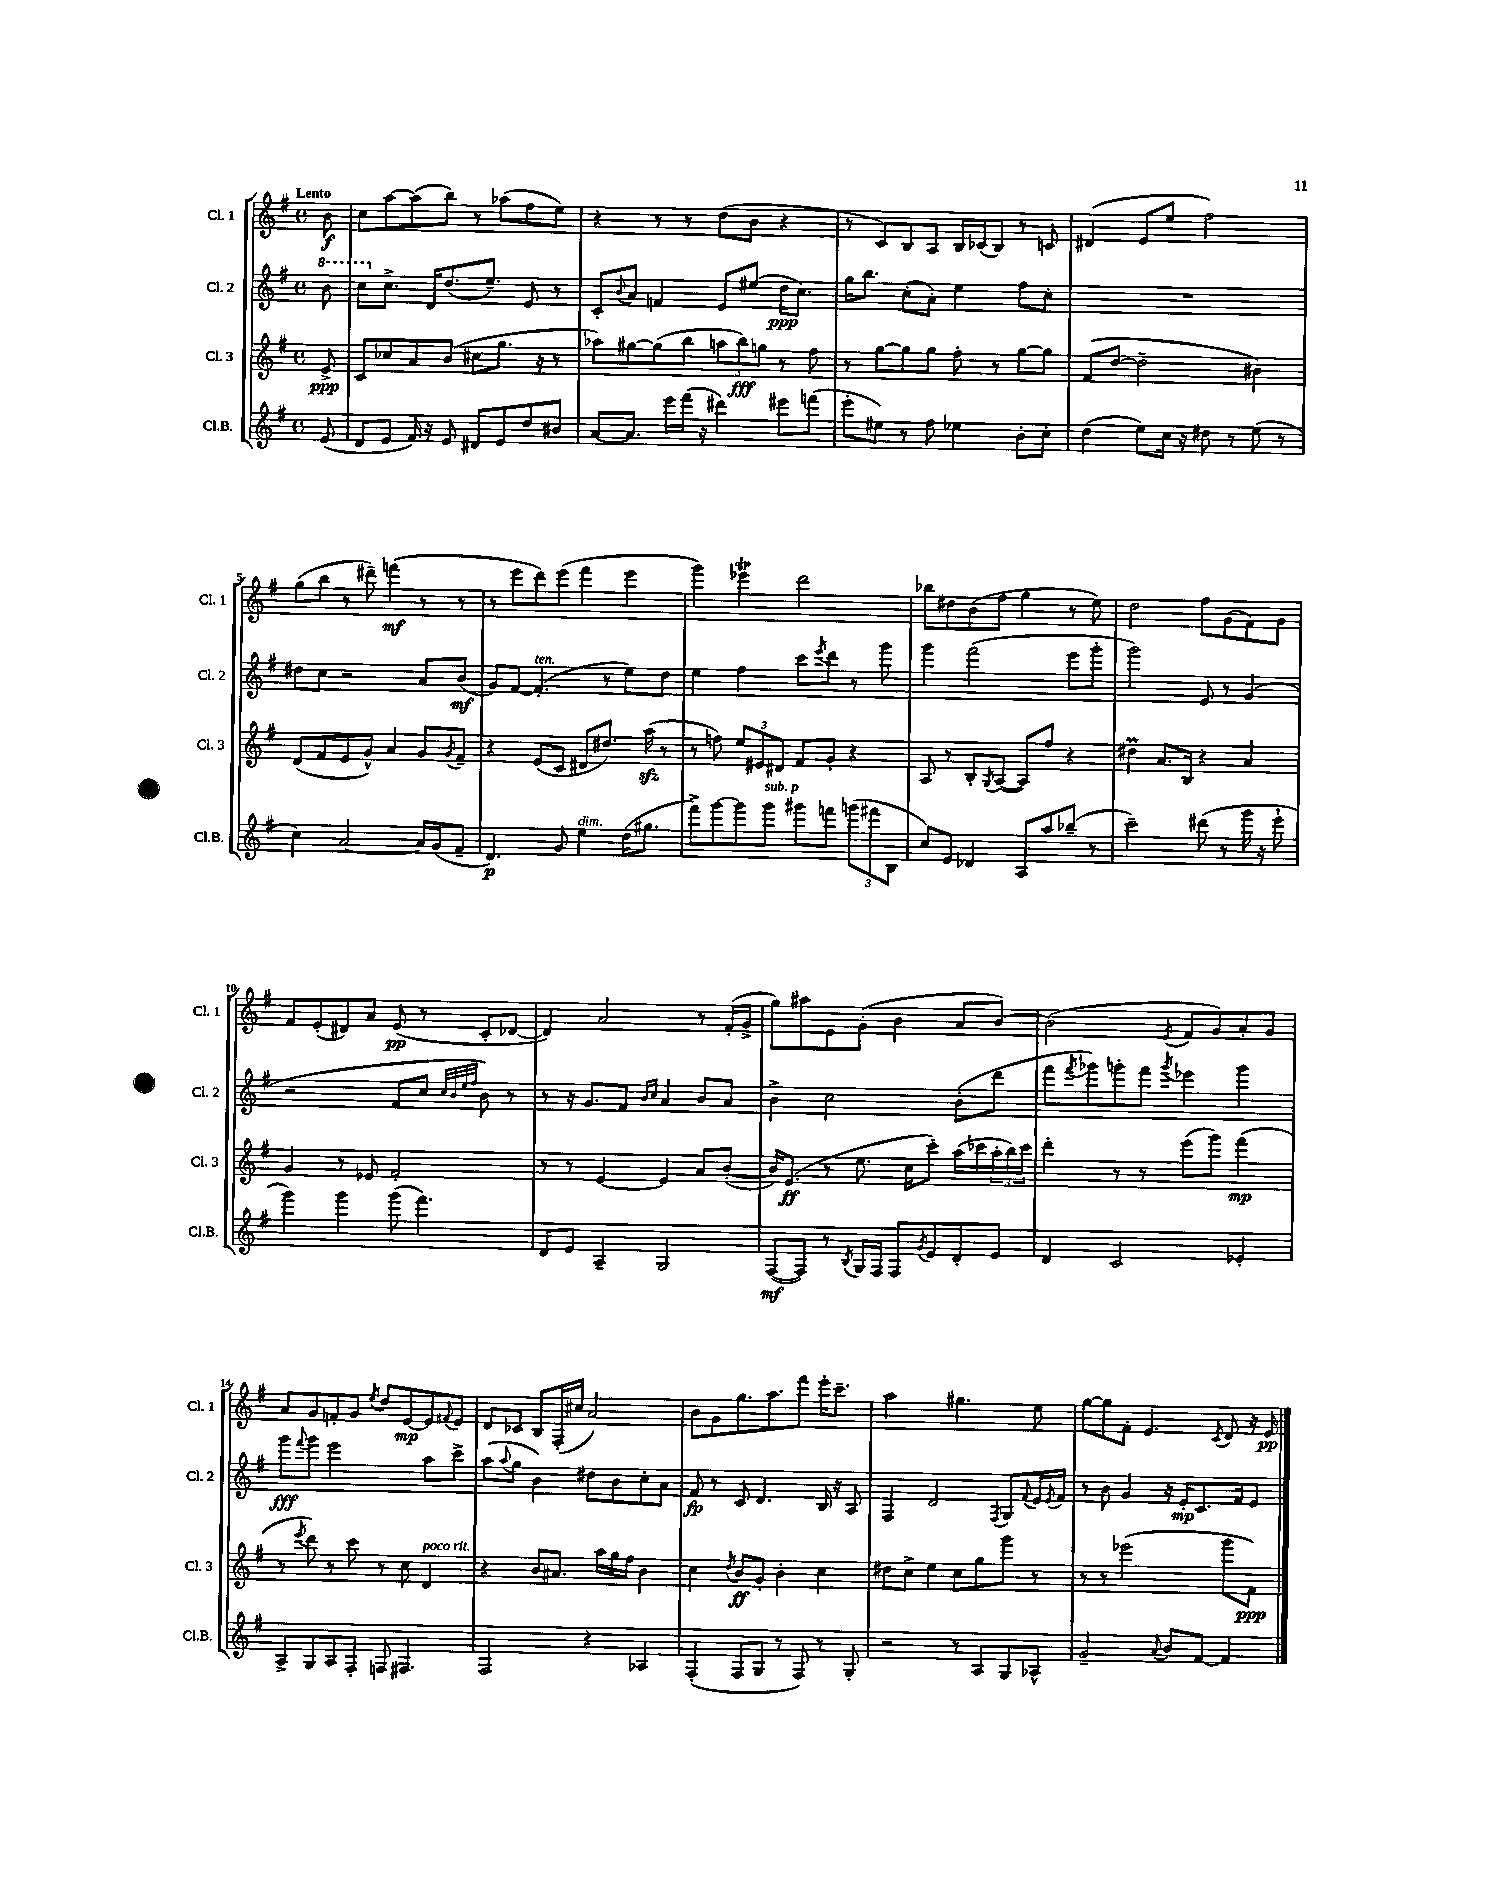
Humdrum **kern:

**kern	**kern	**kern	**kern
*staff4	*staff3	*staff2	*staff1
*clefG2	*clefG2	*clefG2	*clefG2
*k[f#]	*k[f#]	*k[f#]	*k[f#]
*M4/4	*M4/4	*M4/4	*M4/4
*met(c)	*met(c)	*met(c)	*met(c)
(8e	8e^	8bb	8b
=	=	=	=
8d	8c	8ccc	8cc
8e	8cc-	8.cc^	[8aa
16f#)	8a	.	(8aa]
16r	.	16d	.
8e	(8b	(8.dd	8bb)
8d#	8cc#	.	8r
.	.	8.ee~)	.
8e	8.gg	.	(8aa-
8dd	.	8e	8ff#
.	16r	.	.
8b#	8r	8r	8ee)
=	=	=	=
[8a	8aa-)	8c'	4r
.	.	8qqb	.
8.a]	[8gg#	8a	.
.	(8gg#]	4f	8r
16eee	.	.	.
(16fff#	8bb	.	8r
16r	.	.	.
4ddd#)	12aa	8e	(8dd
.	12bb)	.	.
.	.	(8ee#	8b
.	12gg	.	.
8eee#	8r	16dd	4r
.	.	8.cc)	.
(8fff	8ff#	.	.
=	=	=	=
8eee'	8r	16gg	8r
.	.	8.bb	.
8ee#)	[8gg	.	8c)
8r	8gg]	(8cc'	8B
8ff#	8gg	8a')	8A
4ee-	8ff#'	4ee	16B
.	.	.	(16c-
.	8r	.	8B)
8b'	[8gg	8ff#	8r
8cc'	8gg]	8cc'	8c
=	=	=	=
(4dd	(8f#	1r	(4d#
.	[8dd	.	.
8ee)	2dd~]	.	8e
16cc	.	.	8ee
16r	.	.	.
8dd#	.	.	2ff#)
8r	.	.	.
(8ee	4b#)	.	.
8r	.	.	.
=	=	=	=
4cc)	(8d	8dd#	(8gg
.	8f#	8cc	8bb
[2a	8e	2r	8r
.	8g^^)	.	8ddd#~)
.	4a	.	(4fff
16a]	8g	8a	8r
(16g	.	.	.
.	8qg	.	.
8f#~	8f#~	(8b	8r
=	=	=	=
4.d)	4r	8g)	8r
.	.	[8f#	8eee
.	(8e	(4.f#']	8ddd)
8g	8c	.	(8eee
4ee	8d#	.	4fff#
.	8.dd#)	8r	.
(16dd	.	8ee)	4eee
8.gg#	(16aa	.	.
.	8r	8dd	.
=	=	=	=
8fff#^)	8r	4ee	4ggg)
[8ggg	8ff)	.	.
8ggg]	12ee	4ff#	4eee-
.	12e#	.	.
8ggg	.	.	.
.	12d#	.	.
8ggg#	8f#	8ccc	2ddd
.	.	8qeee	.
8fff	8g'	8ddd	.
(12ggg	4r	8r	.
12fff#	.	.	.
.	.	8ggg	.
12B	.	.	.
=	=	=	=
8cc)	8A	4ggg	8bb-
8e	8r	.	8dd#
4d-	8B'	(2fff#	(8b
.	8qG	.	.
.	([8A	.	8ff#
8A	8A])	.	4gg
8aa	8ff#	.	.
(8bb-~	4r	8eee	8r
8r	.	8ggg'	8ee)
=	=	=	=
2ccc~)	4dd#	2ggg)	2dd
.	8.a	.	.
.	16B	.	.
(8ddd#	4r	8e	8ff#
8r	.	8r	(8g
16ggg	4a	(4g	8f#)
16r	.	.	.
8eee`	.	.	8g
=	=	=	=
4ggg)	4g	2r	8f#
.	.	.	(8e'
4ggg	8r	.	8d#)
.	8e-	.	8a
(8ggg	2f#'	8f#	(8e
4.fff#)	.	8cc	8r
.	.	32qqcc	.
.	.	32qqb	.
.	.	32qqee	.
.	.	32qqff#	.
.	.	8b)	8c'
.	.	8r	[8d-
=	=	=	=
8d	8r	8r	4d-])
8e	8r	16r	.
.	.	8.g	.
4A~	[4e	.	2a
.	.	8f#	.
.	.	16qqb	.
.	.	16qqcc	.
2G	4e]	4a	.
.	8a	8b	8r
.	([8b'	8a	(16f#'
.	.	.	16g^
=	=	=	=
([8F#	16b])	4b^	8gg)
.	(8.e	.	.
8F#])	.	.	8aa#
8r	8r	2cc	8e
8qB	.	.	.
16G	8.ee	.	(8g'
16F#	.	.	.
8F#	.	.	4b
.	16cc	.	.
8qg	.	.	.
8e	8ccc')	.	.
8d'	(16aa	(8b'	8a
.	16ccc-	.	.
8e	24aa'	8ddd	[8b)
.	24bb)	.	.
.	24ccc-	.	.
=	=	=	=
4d	4ddd'	8fff#	(2b]
.	.	8qfff#	.
.	.	8ggg-)	.
2c	8r	8ggg'	.
.	8r	8fff#	.
.	.	8qggg	8qe
.	(8eee	4eee-	8f#
.	8ggg)	.	8g)
4e-'	(4fff#	4ggg	8a'
.	.	.	8g
=	=	=	=
8A^	8r	8ggg	8a
.	8qeee	8qqfff#	.
8G	8ddd)	8ggg	8g
8A	8r	2eee	8f'
8F#'	8ccc	.	8g
.	.	.	8qee
8F	8r	.	8dd
4.F#	8cc	.	[8e
.	4d	8aa	8e]
.	.	.	8qqf#
.	.	8ccc^	8e
=	=	=	=
2F#	4r	(8aa	8d
.	.	8qqaa	.
.	.	8gg	8c-
.	8b	4b)	8B
.	8.a#	.	(16F#'
.	.	.	16cc#
4r	.	8dd#	2a)
.	16aa	.	.
.	16gg	8b	.
.	16ff#	.	.
4A-	4b	8cc'	.
.	.	8a	.
=	=	=	=
(4F#'	4cc	8f#	8b
.	.	8r	8g
.	8qdd	.	.
8F#	8b	8c	8.gg
8G	8g'	4.d	.
.	.	.	8.aa
8r	4b'	.	.
8F#)	.	.	8fff#
8r	4cc	16B	16eee'
.	.	16r	8.ccc~
8G'	.	8A	.
=	=	=	=
2r	8dd#	4F#	2aa
.	8cc^	.	.
.	4ee	2d	.
8r	8cc	.	4.gg#
8A	8gg	.	.
.	.	8qF#	.
8G	8ggg	8G	.
.	.	8qqf#	.
8A-^^	8r	16e	8ee
.	.	8qe	.
.	.	16f#	.
=	=	=	=
2g~	8r	8r	[8gg
.	8r	8b	8gg]
.	(2eee-	4g	8f#'
.	.	.	4.e
8qqa	.	.	.
8b	.	16r	.
.	.	16e'	.
[8f#	.	8.c	.
.	.	.	8qc
4f#]	8ggg	.	8d
.	.	16f#	.
.	8f#)	8e	16r
.	.	.	16e
==	==	==	==
*-	*-	*-	*-
